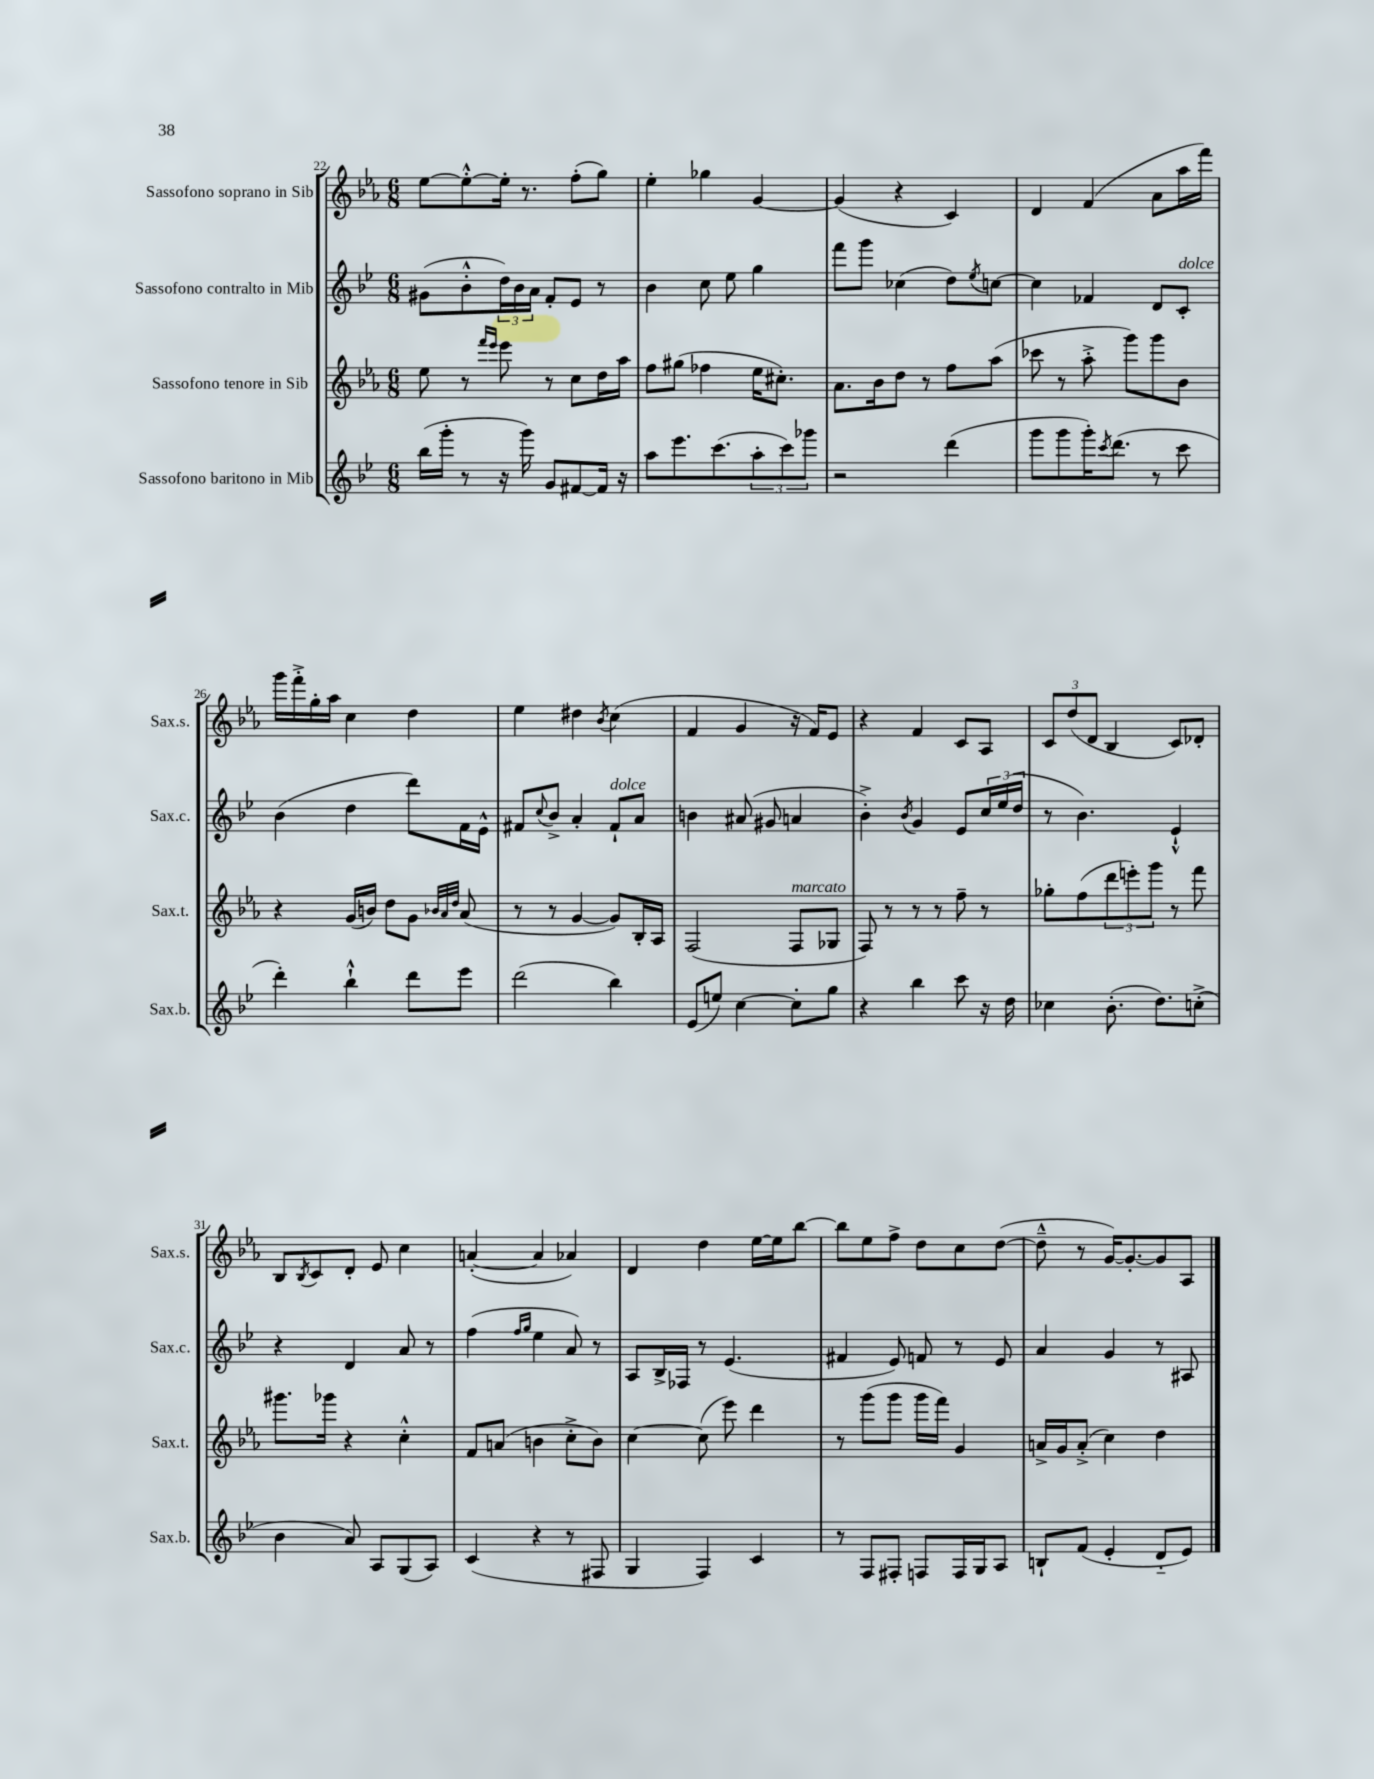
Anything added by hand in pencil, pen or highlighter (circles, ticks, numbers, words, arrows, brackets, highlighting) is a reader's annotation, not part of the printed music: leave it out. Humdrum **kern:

**kern	**kern	**kern	**kern
*part4	*part3	*part2	*part1
*staff4	*staff3	*staff2	*staff1
*I"Sassofono baritono in Mib	*I"Sassofono tenore in Sib	*I"Sassofono contralto in Mib	*I"Sassofono soprano in Sib
*I'Sax.b.	*I'Sax.t.	*I'Sax.c.	*I'Sax.s.
*clefG2	*clefG2	*clefG2	*clefG2
*k[b-e-]	*k[b-e-a-]	*k[b-e-]	*k[b-e-a-]
*M6/8	*M6/8	*M6/8	*M6/8
=22	=22	=22	=22
(16bb-\LL	8ee-\	(8g#X\L	[8ee-\L
16ggg'\JJ	.	.	.
8r	8r	8b-'^^\	8ee-'^^\_
.	16qqfff/LL	.	.
.	16qqeee-/JJ	.	.
16r	8eee-\	24dd\L)	16ee-'\Jk]
.	.	24b-\	.
16ggg\)	.	.	8.r
.	.	24a\JJ	.
8g/L	8r	8f'/L	.
[8f#X/	8cc\L	8e-/J	(8ff'\L
16f#/Jk]	16dd\L	8r	8gg\J)
16r	16aa-\JJ	.	.
=23	=23	=23	=23
8aa\L	8ff\L	4b-\	4ee-'\
8.eee-\	(8gg#X\J	.	.
.	4ff-X\	8cc\	4gg-X\
(8.ccc\	.	.	.
.	.	8ee-\	.
12aa'\	16ee-\KL	4gg\	[4g/
.	8.cc#X'\J)	.	.
12ccc\)	.	.	.
12ggg-X\J	.	.	.
=24	=24	=24	=24
2r	8.a-\L	8fff\L	(4g/]
.	.	8ggg\J	.
.	16b-\k	.	.
.	8dd\J	(4cc-X\	4r
.	8r	.	.
(4ddd\	8ff\L	8dd\L)	4c/)
.	.	8qee-/	.
.	(8aa-\J	[8ccn\J	.
=25	=25	=25	=25
8ggg\L	8ccc-X\	4cc\]	4d/
8ggg\	8r	.	.
16ggg'\K)	8aa-'^\	4f-X/	(4f/
8qccc/	.	.	.
(8.ddd\J	.	.	.
.	8ggg\L)	.	.
8r	8ggg\	8d/L	8a-\L
!	!	!LO:TX:a:i:t=dolce	!
8ccc\	8b-\J	8c'/J	16aa-\L
.	.	.	16fff\JJ)
!!LO:LB:g=z
=26	=26	=26	=26
4ddd'\)	4r	(4b-\	16ggg\LL
.	.	.	16fff'^\
.	.	.	16gg'\
.	.	.	16aa-\JJ
4bb-`^^\	(16g/LL	4dd\	4cc\
.	16bn/JJ)	.	.
.	8dd\L	.	.
8ddd\L	8g\J	8ddd\L)	4dd\
.	32qqb-X/LLL	.	.
.	32qqa-/	.	.
.	32qqdd/JJJ	.	.
8eee-\J	(8a-/	16f\L	.
.	.	16e-^^\JJ	.
=27	=27	=27	=27
(2ddd\	8r	8f#X/L	4ee-\
.	.	8qqcc/	.
.	8r	8b-^/J	.
.	[4g/	4a'/	4dd#X\
.	.	.	8qb-/
!	!	!LO:TX:a:i:t=dolce	!
4bb-\)	8g/L])	8f#`/L	(4cc\
.	16B-'/L	8a/J	.
.	16A-/JJ	.	.
=28	=28	=28	=28
(8e-/L	(2F/	4bn\	4f/
8een/J)	.	.	.
[4cc\	.	(8a#X/	4g/
.	.	8g#X/	.
!	!LO:TX:a:i:t=marcato	!	!
8cc'\L]	8F/L	4an/	16r
.	.	.	16f/KL)
8gg\J	8G-X/J	.	8e-/J
=29	=29	=29	=29
4r	8F/)	4b-'^\)	4r
.	8r	.	.
.	.	8qb-/	.
4bb-\	8r	4g/	4f/
.	8r	.	.
8ccc\	8ff~\	8e-/L	8c/L
16r	8r	24cc/L	8A-/J
.	.	(24ee-/	.
16dd\	.	.	.
.	.	24dd/JJ	.
=30	=30	=30	=30
4cc-X\	8gg-X'\L	8r	12c/L
.	.	.	(12dd/
.	(8ff\	4.b-\)	.
.	.	.	12d/J
(8.b-'\	12ddd\	.	4B-/
.	12eeen'\)	.	.
.	12ggg\J	.	.
8.dd\L)	.	.	.
.	8r	4e-`^^/	8c/L)
(8ccn'^\J	8fff\	.	8d-X'/J
!!LO:LB:g=z
=31	=31	=31	=31
4b-\	8.ggg#X\L	4r	8B-/L
.	.	.	8qB-/
.	.	.	8c/
.	16ggg-X\Jk	.	.
8a/)	4r	4d/	8d'/J
8A/L	.	.	8e-/
(8G/	4cc'^^\	8a/	4cc\
8A/J)	.	8r	.
=32	=32	=32	=32
(4c/	8f/L	(4ff\	([4an'/
.	(8an/J	.	.
.	.	16qqff/LL	.
.	.	16qqgg/JJ	.
4r	4bn\	4ee-\	4a/]
8r	8cc'^\L	8a/)	4a-X/)
8F#X/	8b\J)	8r	.
=33	=33	=33	=33
4G/	[4cc\	8A/L	4d/
.	.	16B-^/L	.
.	.	16F-X/JJ	.
4F/)	(8cc\]	8r	4dd\
.	8eee-\)	(4.e-/	.
4c/	4ddd\	.	[16ee-\LL
.	.	.	16ee-\J]
.	.	.	[8bb-\J
=34	=34	=34	=34
8r	8r	4f#X/	8bb-\L]
8F/L	(8ggg\L	.	8ee-\
8F#X'/J	8ggg\J	8e-/)	8ff^\J
8Fn/L	16ggg\LL	8fn/	8dd\L
.	16fff\JJ)	.	.
16F/L	4g/	8r	8cc\
16G/J	.	.	.
8A/J	.	8e-/	([8dd\J
=35	=35	=35	=35
8Bn`/L	16an^/LL	4a/	8dd~^^\]
.	16g/J	.	.
(8f/J	(8a'^/J	.	8r
4e-'/	4cc\)	4g/	[16g/KL)
.	.	.	8.g'/_
8d/L	4dd\	8r	8g/]
8e-/J)	.	8A#X/	8A-/J
==	==	==	==
*-	*-	*-	*-
